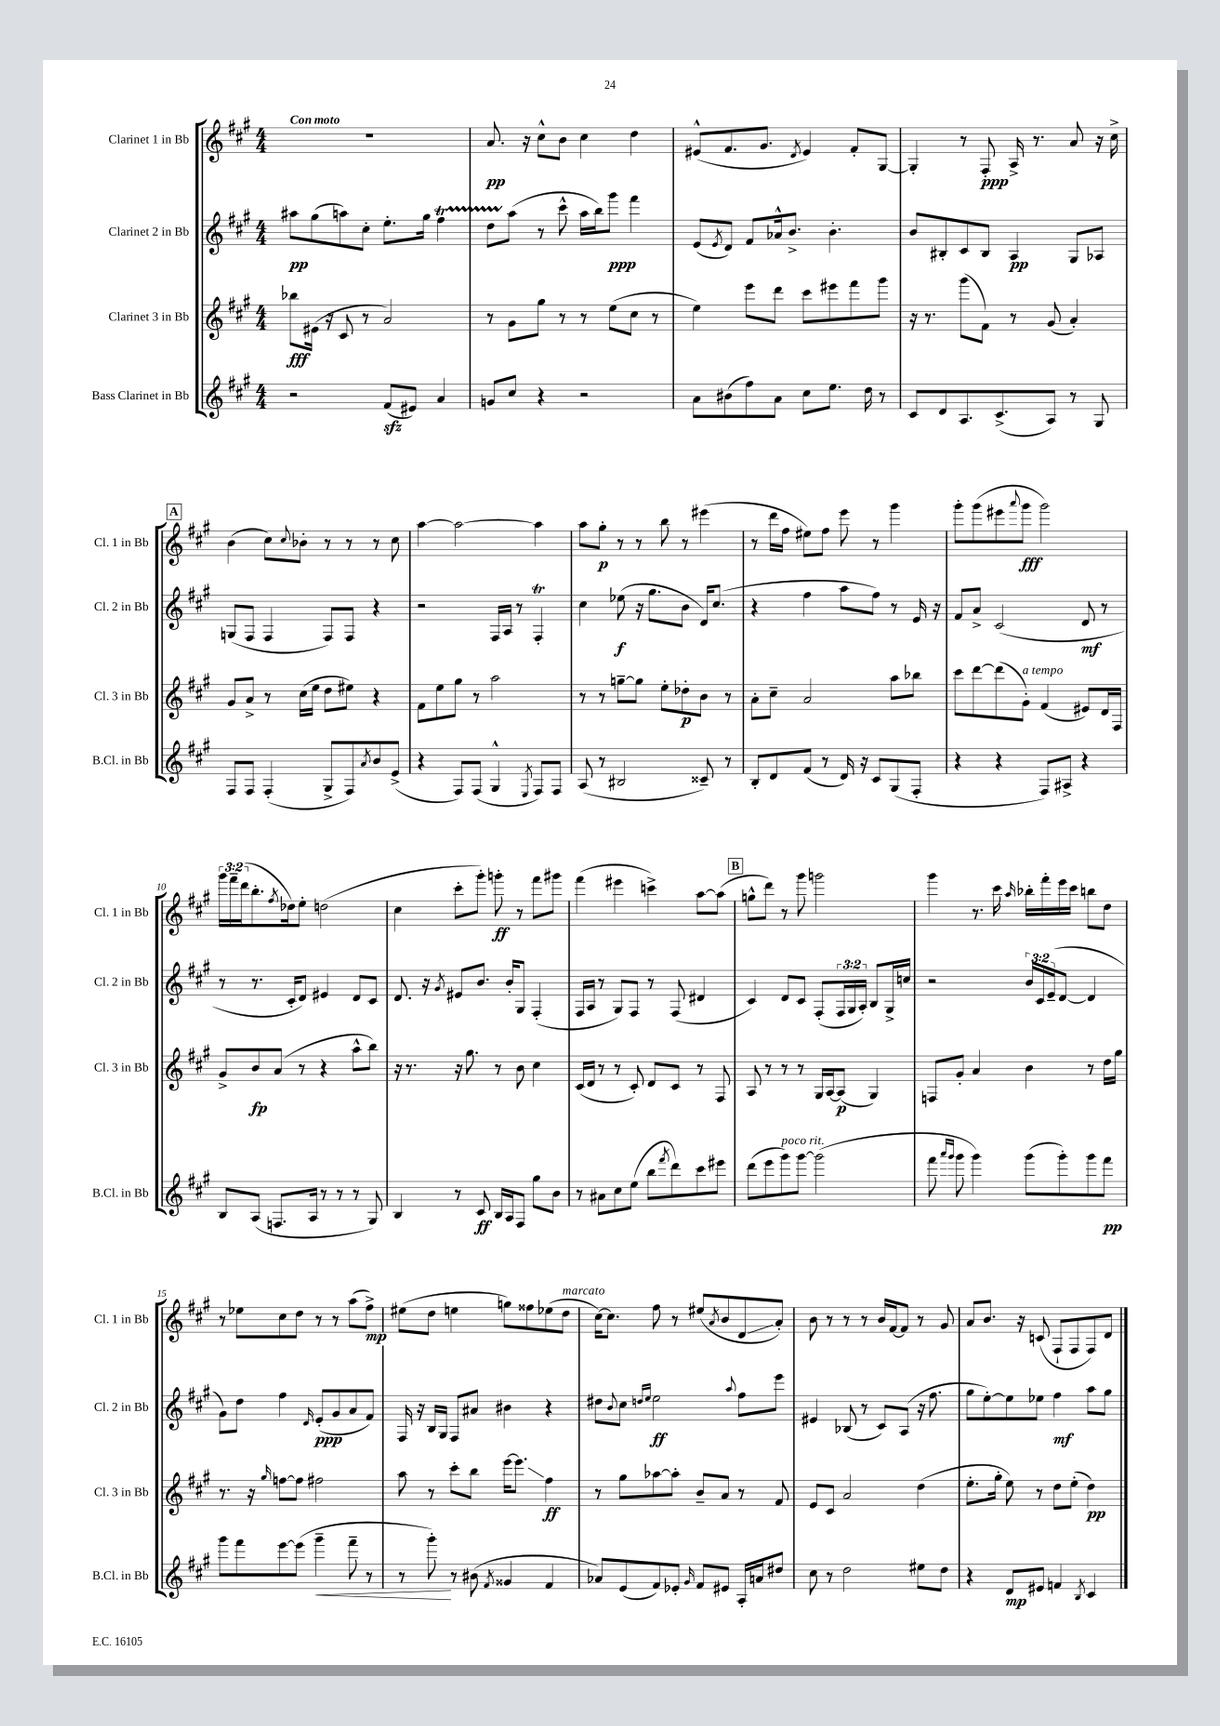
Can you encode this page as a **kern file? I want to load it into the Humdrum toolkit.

**kern	**kern	**kern	**kern
*staff4	*staff3	*staff2	*staff1
*clefG2	*clefG2	*clefG2	*clefG2
*k[f#c#g#]	*k[f#c#g#]	*k[f#c#g#]	*k[f#c#g#]
*M4/4	*M4/4	*M4/4	*M4/4
2r	8bb-\L	8aa#\L	1r
.	(16e#\Jk	(8gg#\	.
.	16r	.	.
.	8c#/	8aa\)	.
.	8r	8cc#'\J	.
(8f#/L	2a/)	8.ee'\L	.
8e#/J)	.	.	.
.	.	16gg#\Jk	.
4a/	.	4ff#\	.
=	=	=	=
8g/L	8r	8dd\L	8.a/
8cc#/J	8g#\L	(8aa\J	.
.	.	.	16r
4r	8gg#\J	8r	8cc#^^\L
.	8r	8ccc#^^\	8b\J
2r	8r	16aa\LL	4cc#\
.	.	16bb\J)	.
.	(8ee\L	8ggg#\J	.
.	8cc#\J	4fff#\	4dd\
.	8r	.	.
=	=	=	=
8a\L	4ee\)	(8e/L	(8e#^^/L
.	.	8qe/	.
(8b#\	.	8d/J)	8.f#/
8ff#\)	8eee\L	8f#/L	.
.	.	.	8.g#/J
8a\J	8ddd\J	16a-^^/k	.
.	.	8.b^/J	.
.	.	.	8qd/
8cc#\L	8ccc#\L	.	4e#/)
8.ee\J	8eee#\	4.b'\	.
.	8fff#\	.	8f#'/L
16dd\	.	.	.
8r	8ggg#\J	.	[8G#/J
=	=	=	=
8c#/L	16r	8b/L	4G#'/]
.	8.r	.	.
8d/	.	8B#'/	.
8.A/	(8ggg#\L	8c#/	8r
.	8f#\J)	8B#/J	8F#'/
(8.c#^/	.	.	.
.	8r	4A/	16A^/
.	.	.	8.r
8A/J)	(8g#/	.	.
8r	4a'/)	8G#/L	8a/
8G#/	.	8A-/J	16r
.	.	.	16cc#^\
=	=	=	=
8F#/L	8g#/L	(8G/L	(4b\
8F#/J	8a^/J	8F#/J	.
(4F#'/	8r	4F#/	8cc#\L)
.	.	.	8qqcc#/
.	(16cc#\LL	.	8b-'\J
.	16ee\JJ	.	.
8G#^/L	8dd\L	8F#/L)	8r
8F#/)	8ee#\J)	8F#/J	8r
8qa/	.	.	.
8b/	4r	4r	8r
(8e^/J	.	.	8cc#\
=	=	=	=
4r	8f#\L	2r	[4aa\
.	8ee\	.	.
8F#/L)	8gg#\J	.	2aa\_
(8F#/J	8r	.	.
4G#^^/	2aa\	16F#/LL	.
.	.	16A/JJ	.
.	.	8r	.
8qE/	.	.	.
8F#/L)	.	4F#'/	4aa\]
8F#/J	.	.	.
=	=	=	=
(8A/	8r	4cc#\	8aa\L
8r	8r	.	8gg#'\J
2B#/	[8gg~\L	(8ee-\	8r
.	8gg\]J	16r	8r
.	.	8.gg#\L	.
.	8ee'\L	.	8bb\
.	8dd-'\	8b\J	8r
8c##~/)	8b\J	16d/LK)	(4eee#\
.	.	(8.cc#/J	.
8r	8r	.	.
=	=	=	=
8B'/L	8a'\L	4r	8r
8d/	8cc#~\J	.	16ddd\LL
.	.	.	16ff#\JJ
(8f#/J	2a/	4ff#\	8ee#\L)
8r	.	.	8ff#\J
16d/)	.	8aa\L	8eee\
16r	.	.	.
8c#/L	.	8ff#\J)	8r
(8G#/	8aa\L	8r	4ggg#\
8F#'/J	8bb-\J	16e/	.
.	.	16r	.
=	=	=	=
4r	8ccc#\L	8f#/L	8ggg#'\L
.	[8ddd\	8a^/J	(8ggg#\
4r	(8ddd\]	(2c#/	8eee#\
.	.	.	8qqaaa/
.	8g#'\J)	.	8ggg#\J
8F#/L)	(4f#/	.	2ggg#\)
8A#^/J	.	.	.
4r	8e#/L)	8d/	.
.	16d/L	8r	.
.	16F#/JJ	.	.
=	=	=	=
8B/L	8g#^/L	8r	24ggg#\LL
.	.	.	24fff#~\
.	.	.	(24ddd\J
(8A/J	8b/	8.r	8.bb'\
8.F/L	(8a/J	.	.
.	.	.	8qff#/
.	.	16c#'/LK	16dd-\k)
.	8r	8d/J)	8ee'\J
16A/Jk	.	.	.
8r	4r	4e#/	(2dd\
8r	.	.	.
8r	8aa^^\L	8d/L	.
8G#/)	8bb\J)	8c#/J	.
=	=	=	=
4B/	16r	8.d/	4cc#\
.	8.r	.	.
.	.	16r	.
.	.	8qg#/	.
8r	16r	8e#/L	8ccc#'\L
.	8.gg#\	.	.
8c#/	.	8.b/J	8ggg#'\J)
16B/LL	8r	.	8ggg'\
16A/J	.	16b'/LK	.
8F#/J	8b\	8G#/J	8r
8gg#\L	4cc#\	(4F#'/	8fff#\L
8b\J	.	.	8ggg#\J
=	=	=	=
8r	(16c#/LL	16F#/LL	(4fff#\
.	16d/JJ	16A/JJ	.
8a#\L	8r	8r	.
8cc#\	8r	8G#/L)	4eee#\
(8ee\J	8c#'/)	8F#/J	.
8bb\L	8d/L	8r	4ccc^\)
8qfff#/	.	.	.
8ddd\)	8c#/J	(8F#/	.
8ccc#\	8r	4d#/	[8aa\L
8eee#\J	8F#/	.	(8aa\]J
=	=	=	=
(8ddd\L	8A/	4c#/)	8gg^^\L
8eee\	8r	.	8ddd\J)
8ggg#\)	8r	8d/L	8r
[8ggg#\J	8r	8c#/J	8ggg#\
(2ggg#\]	16G#/LL	(8F#'/L	2ggg\
.	[16A/J	.	.
.	(8A/]J	24F#/L	.
.	.	24G#/	.
.	.	24A'/JJ)	.
.	4G#/)	8B/L	.
.	.	16G#^/L	.
.	.	16cc/JJ	.
=	=	=	=
8fff#\	8F/L	2r	4ggg#\
16qqaaa/LL	.	.	.
16qqggg#/JJ	.	.	.
8ggg#\	8g#'/J	.	.
4ggg#\)	4a/	.	8.r
.	.	.	16ccc#\
.	.	.	16qqaa/
(8ggg#\L	4b\	24b/LL	16bb-'\LL
.	.	24c#/	.
.	.	.	16fff#'\
.	.	(24e~/J	.
8ggg#'\)	.	[8d/J	16eee\
.	.	.	16ccc#\JJ
8ggg#\	8r	4d/]	8bb\L
8fff#\J	16dd\LL	.	8dd\J
.	16gg#\JJ	.	.
=	=	=	=
8ggg#\L	8.r	8g#\L)	8r
8fff#\	.	8dd\J	8ee-\L
.	16r	.	.
.	16qqgg#/	.	.
[8eee\	[8ff\L	4ff#\	8cc#\
(8eee\]J	8ff\]J	.	8dd\J
.	.	16qqd/	.
4ggg#~\	2ff#\	(8e'/L	8r
.	.	8g#/	8r
8fff#~\	.	8a/	(8aa\L
8r	.	8f#/J)	8ff#^\J)
=	=	=	=
8r	8aa\	16F#/	(8ee#\L
.	.	16r	.
8ggg#'\)	8r	16B/LL	8dd\J
.	.	16G#/JJ	.
8r	8ccc#'\L	8F#/L	4ee\
(8b#\	8bb\J	8a#/J	.
8qf#/	.	.	.
4g##/	[16eee\LK	4b#\	8gg\L)
.	8.eee\]J	.	.
.	.	.	8ff##\
4f#/	4ff#\	4r	(8ee-\
.	.	.	8dd\J
=	=	=	=
8a-/L)	8r	8dd#\L	[16cc#\LK)
.	.	.	8.cc#\]J
.	.	8qqb/	.
(8e/	8gg#\L	8cc#\J	.
.	.	16qqdd/LL	.
.	.	16qqee/JJ	.
8f#/)	[8aa-\	2ee\	8ff#\
8e-'/J	8aa-'\]J	.	8r
16qqg#/	.	.	.
8f#/L	8b~/L	.	(8ee#/L
.	.	.	8qa/
8e#/J	8a/J	.	8b/
.	.	8qqaa/	.
16A'/LL	8r	8ff#\L	8d/
16a/J	.	.	.
8dd#/J	8f#/	8eee\J	8a'/J)
=	=	=	=
8cc#\	8e/L	4e#/	8b\
8r	8c#/J	.	8r
2dd\	2a/	(8B-/	8r
.	.	8r	8r
.	.	8c#/L)	16b/LL
.	.	.	[16f#/J
.	.	(8A/J	8f#/]J
8ee#\L	(4dd\	16r	8r
.	.	8.ff#\	.
8dd\J	.	.	8g#/
=	=	=	=
4r	8.ee'\L	8gg#\L	8a/L
.	.	[8ee'\)	8.b/J
.	16gg#'\Jk	.	.
8d/L	8ee\)	8ee\]	.
.	.	.	16r
8e#/J	8r	8ee-\J	(8c/
4f/	8dd\L	4ff#\	8F#`/L
.	(8ee'\J	.	8F#/
8qB/	.	.	.
4c#/	4dd\)	8aa\L	8F#/)
.	.	8gg#\J	8d/J
==	==	==	==
*-	*-	*-	*-
